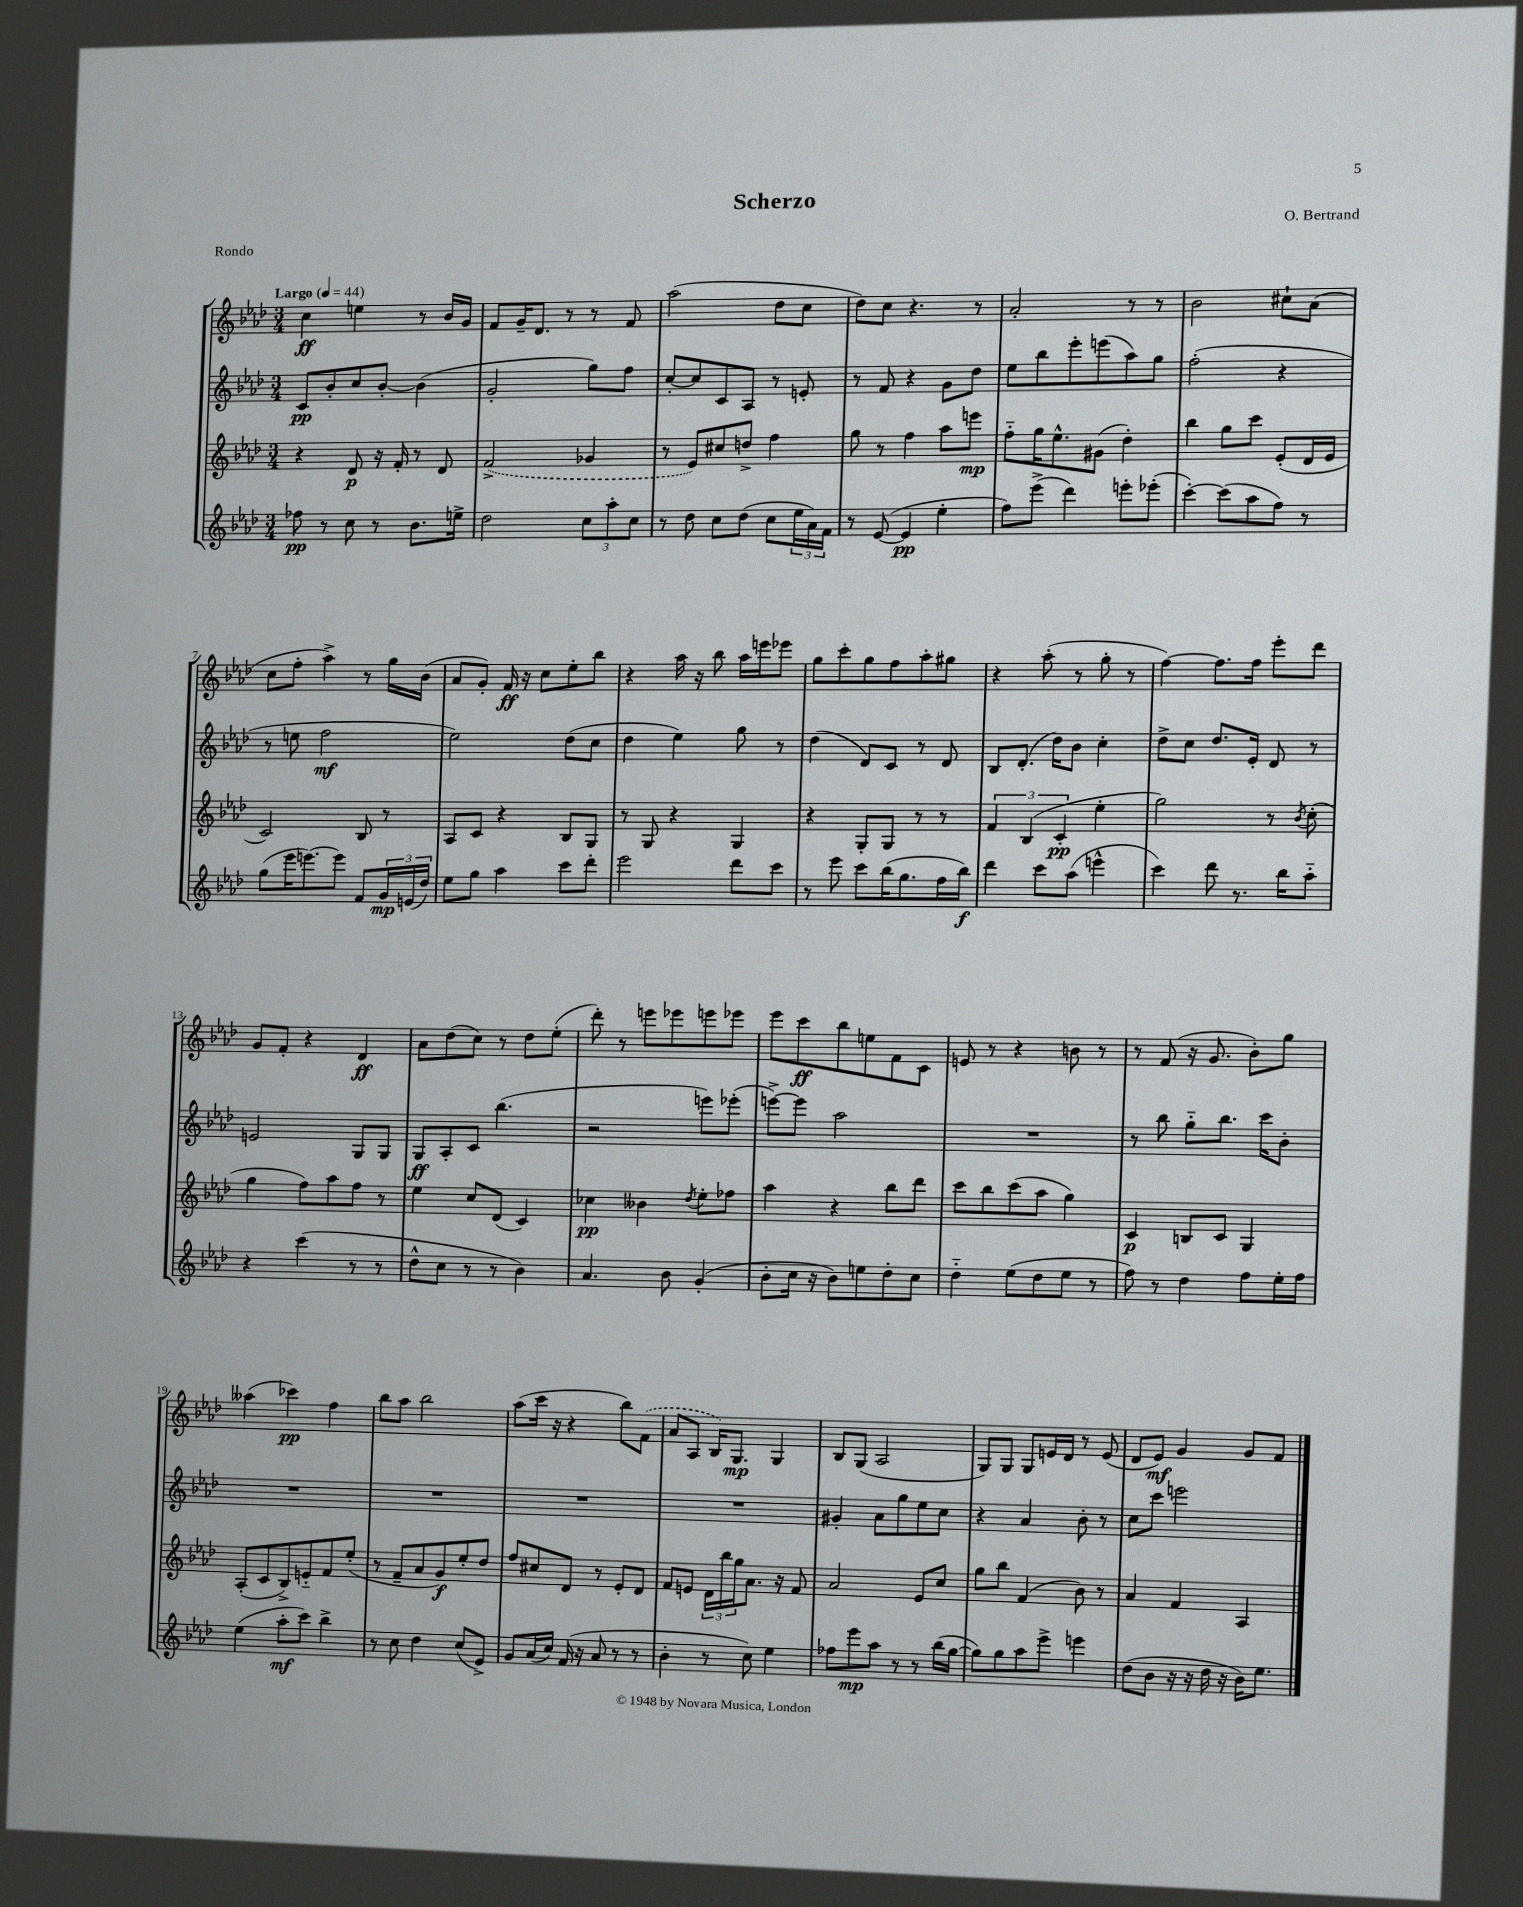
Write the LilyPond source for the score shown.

\header { title = "Scherzo" composer = "O. Bertrand" piece = "Rondo" }
<<
\new StaffGroup <<
\new Staff = "s0" {
    \clef treble \key aes \major \numericTimeSignature \time 3/4 \tempo "Largo" 4 = 44
    c''4\ff e''4 r8 bes'16 g'16 |
    f'8 g'16-- des'8. r8 r8 f'8 |
    aes''2( des''8 c''8 |
    des''8) c''8 r4. r8 |
    aes'2-. r8 r8 |
    bes'2 cis''8-! aes'8( |
    c''8 f''8-. aes''4->) r8 g''16 bes'16( |
    aes'8 g'8-.) f'16\ff r16 c''8 ees''8-. bes''8 |
    r4 aes''16 r16 bes''8 aes''16 e'''16 ees'''8 |
    g''8 c'''8-. g''8 f''8 aes''8-. gis''8 |
    r4 aes''8-.( r8 g''8-. r8 |
    f''4~) f''8. f''16 ees'''8-. des'''8 |
    g'8 f'8-. r4 des'4\ff |
    aes'8 des''8( c''8) r8 des''8 ees''8-.( |
    des'''8-.) r8 e'''8 ees'''8 e'''8 ees'''8 |
    ees'''8 c'''8\ff bes''8 e''8 f'8 c'8 |
    e'8 r8 r4 b'8 r8 |
    r8 f'8( r16 g'8. bes'8-.) g''8 |
    aeses''4( ces'''4\pp) f''4 |
    bes''8 aes''8 bes''2 |
    aes''8( c'''16 r16 r4 bes''8) \once \slurDashed f'8( |
    aes'8 aes8 bes16) g8.\mp g4 |
    bes8 g8( aes2 |
    g8) g8 g8 e'16 des'16 r8 e'8( |
    des'8 ees'8\mf) g'4 g'8 f'8 \bar "|." |
}
\new Staff = "s1" {
    \clef treble \key aes \major \numericTimeSignature \time 3/4
    c'8\pp bes'8-. c''8 bes'8~-. bes'4( |
    g'2-. g''8) f''8 |
    c''8~-. c''8 c'8 aes8 r8 e'8-. |
    r8 f'8 r4 g'8 des''8 |
    ees''8 bes''8 ees'''8-. e'''8( aes''8) g''8 |
    f''2-.( r4 |
    r8 e''8 f''2\mf |
    ees''2) des''8( c''8 |
    des''4 ees''4) g''8 r8 |
    des''4( des'8) c'8 r8 des'8 |
    bes8 des'8.-.( des''16) bes'8 c''4-. |
    des''8-> c''8 des''8. ees'16-. des'8 r8 |
    e'2 g8 g8 |
    g8\ff aes8-. c'8 bes''4.( |
    r2 e'''8) ees'''8-.( |
    e'''8~->) e'''8 aes''2 |
    R2. |
    r8 bes''8 g''8-_ bes''8. c'''16 bes'8-. |
    R2. |
    R2. |
    R2. |
    R2. |
    gis'4-. aes'8 g''8 ees''8 c''8 |
    r4 aes'4 bes'8-. r8 |
    c''8 c'''8 e'''2 \bar "|." |
}
\new Staff = "s2" {
    \clef treble \key aes \major \numericTimeSignature \time 3/4
    r4 des'8\p r16 f'16-. r8 des'8 |
    \once \slurDashed f'2->( ges'4 |
    r8 ees'8) cis''8 d''8-> f''4 |
    g''8 r8 f''4 aes''8 e'''8\mp |
    f''8-_ g''16 ees''8.-^ gis'8( des''4-.) |
    bes''4 g''8 c'''8 ees'8-.( des'16 ees'16 |
    c'2) bes8 r8 |
    aes8 c'8 r4 bes8 g8 |
    r8 g8 r4 g4 |
    r4 g8-. g8 r8 r8 |
    \tuplet 3/2 { f'4 bes4( c'4-.\pp } ees''4-. |
    g''2) r8 \acciaccatura { bes'8 } c''8-.( |
    g''4 f''8) aes''8 f''8 r8 |
    ees''4 c''8 des'8( c'4) |
    ces''4\pp beses'4 \acciaccatura { des''8 } ees''8-. fes''8 |
    aes''4 r4 bes''8 des'''8 |
    c'''8 bes''8 c'''8( aes''8 g''4) |
    c'4\p b8 c'8 g4 |
    aes8-.( c'8 bes8->) e'8-_ f'8 ees''8-.( |
    r8 f'8-- aes'8 g'8\f) ees''8-. des''8 |
    f''8 cis''8 des'8 r8 ees'8-. des'8 |
    f'8 e'8 \tuplet 3/2 { des'16 bes''16 g''16 } aes'8. r16 f'8 |
    aes'2 ees'8 c''8 |
    g''8 bes''8 f'4( bes'8) r8 |
    aes'4 f'4 aes4 \bar "|." |
}
\new Staff = "s3" {
    \clef treble \key aes \major \numericTimeSignature \time 3/4
    fes''8\pp r8 c''8 r8 bes'8. e''16-> |
    des''2 \tuplet 3/2 { c''8 aes''8-. c''8 } |
    r8 des''8 c''8 des''8( c''8 \tuplet 3/2 { ees''16 aes'16) f'16 } |
    r8 ees'8~( ees'4\pp ees''4-. |
    f''8) ees'''8->( des'''4) e'''8-. ees'''8-.( |
    c'''4~-.) c'''8( aes''8 f''8) r8 |
    g''8( ees'''16 e'''8.~) e'''8 f'8 \tuplet 3/2 { g'16\mp e'16( des''16) } |
    ees''8 g''8 aes''4 c'''8 des'''8-. |
    ees'''2 des'''8 c'''8 |
    r8 ees'''8 c'''8 bes''16( g''8. f''16 bes''16\f) |
    des'''4 c'''8 aes''8( e'''4-^ |
    c'''4) des'''8 r8. bes''16 aes''8-_ |
    r4 c'''4( r8 r8 |
    des''8-^ c''8 r8 r8 bes'4) |
    aes'4. bes'8 g'4-.( |
    bes'8-. c''16 r16 bes'8) e''8 des''8-. c''8 |
    des''4-_ ees''8( des''8 ees''8 r8 |
    f''8) r8 des''4 f''8 ees''16-. f''16 |
    ees''4( aes''8-.\mf c'''8) bes''4-> |
    r8 c''8 des''4 c''8( ees'8->) |
    g'8 aes'16( c''16) f'16( r16 aes'8 r8 r8 |
    bes'4-. r8 c''8) ees''4 |
    fes''8 ees'''8\mp aes''8 r8 r8 bes''16( g''16~ |
    g''8) g''8 aes''8 ees'''8-> e'''4 |
    des''8( bes'8 r16 r16 des''16 r16 bes'16) ees''8. \bar "|." |
}
>>
>>
